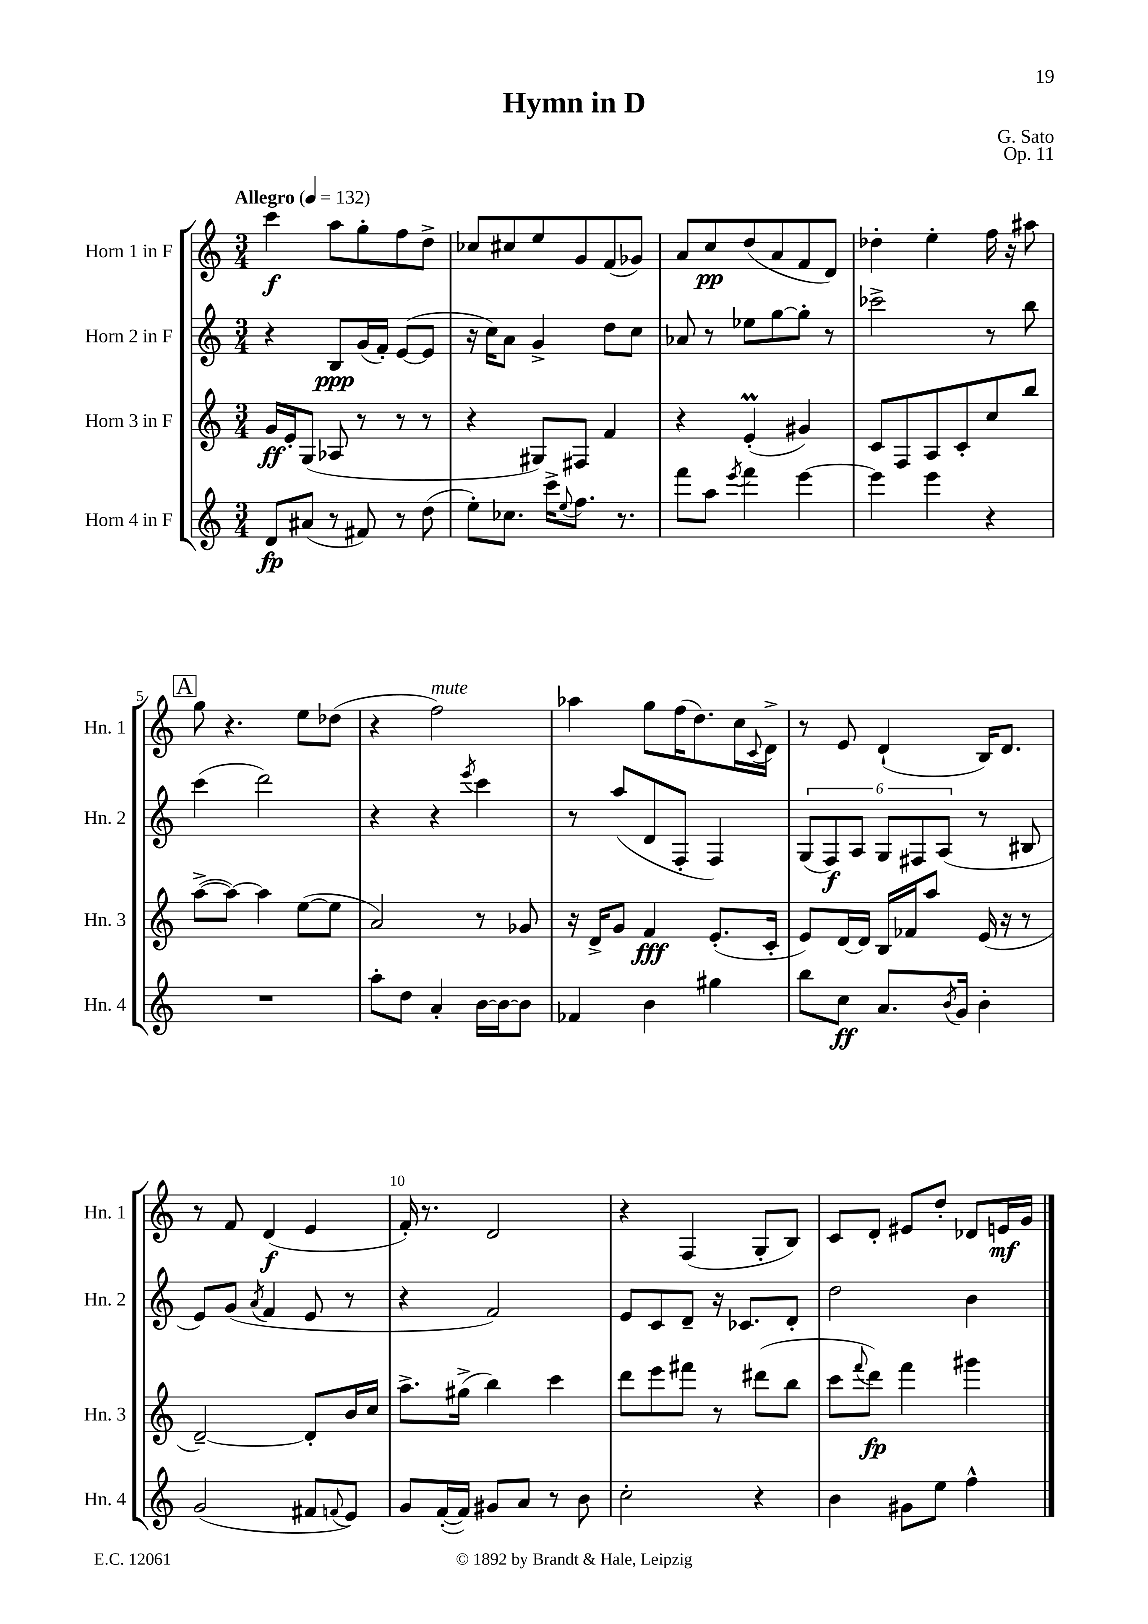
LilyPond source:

\header { title = "Hymn in D" composer = "G. Sato" opus = "Op. 11" }
<<
\new StaffGroup <<
\new Staff = "s0" \with { instrumentName = "Horn 1 in F" shortInstrumentName = "Hn. 1" } {
    \clef treble \key c \major \numericTimeSignature \time 3/4 \tempo "Allegro" 4 = 132
    c'''4\f a''8 g''8-. f''8 d''8-> |
    ces''8 cis''8 e''8 g'8 f'8( ges'8) |
    a'8 c''8\pp d''8( a'8 f'8 d'8) |
    des''4-. e''4-. f''16 r16 ais''8 |
    \mark \markup { \box "A" } g''8 r4. e''8 des''8( |
    r4 f''2^\markup { \italic "mute" }) |
    aes''4 g''8 f''16( d''8.) c''16 \appoggiatura { c'8 } d'16-> |
    r8 e'8 d'4-!( b16) d'8. |
    r8 f'8 d'4\f( e'4 |
    f'16-.) r8. d'2 |
    r4 f4( g8-. b8) |
    c'8 d'8-. eis'8 d''8-. des'8 e'16\mf g'16 \bar "|." |
}
\new Staff = "s1" \with { instrumentName = "Horn 2 in F" shortInstrumentName = "Hn. 2" } {
    \clef treble \key c \major \numericTimeSignature \time 3/4
    r4 b8\ppp g'16( f'16-.) e'8~( e'8 |
    r16 c''16) a'8 g'4-> d''8 c''8 |
    aes'8 r8 ees''8 g''8~ g''8-. r8 |
    ces'''2-> r8 b''8 |
    \mark \markup { \box "A" } c'''4( d'''2) |
    r4 r4 \acciaccatura { e'''8 } c'''4 |
    r8 a''8( d'8 f8-. f4) |
    \tuplet 6/4 { g8( f8\f) a8 g8 fis8 a8( } r8 bis8 |
    e'8) g'8( \acciaccatura { a'8 } f'4 e'8 r8 |
    r4 f'2) |
    e'8 c'8 d'8-- r16 ces'8. d'8-. |
    d''2 b'4 \bar "|." |
}
\new Staff = "s2" \with { instrumentName = "Horn 3 in F" shortInstrumentName = "Hn. 3" } {
    \clef treble \key c \major \numericTimeSignature \time 3/4
    g'16\ff e'16-. g8( aes8 r8 r8 r8 |
    r4 gis8) fis8 f'4 |
    r4 e'4-.\prall( gis'4) |
    c'8 f8 a8 c'8-. c''8 b''8 |
    \mark \markup { \box "A" } a''8~->( a''8~) a''4 e''8~( e''8 |
    a'2) r8 ges'8 |
    r16 d'16-> g'8 f'4\fff e'8.-.( c'16-. |
    e'8) d'16~ d'16 b16 fes'16 a''8 e'16( r16 r8 |
    d'2~--) d'8-. b'16 c''16 |
    a''8.-> gis''16->( b''4) c'''4 |
    d'''8 e'''8 fis'''8 r8 dis'''8( b''8 |
    c'''8 \appoggiatura { f'''8 } d'''8\fp) f'''4 gis'''4 \bar "|." |
}
\new Staff = "s3" \with { instrumentName = "Horn 4 in F" shortInstrumentName = "Hn. 4" } {
    \clef treble \key c \major \numericTimeSignature \time 3/4
    d'8\fp ais'8( r8 fis'8) r8 d''8( |
    e''8-.) ces''8. c'''16-> \appoggiatura { e''8 } f''8. r8. |
    f'''8 a''8 \acciaccatura { e'''8 } f'''4 e'''4~ |
    e'''4 e'''4 r4 |
    \mark \markup { \box "A" } R2. |
    a''8-. d''8 a'4-. b'16~ b'16~ b'8 |
    fes'4 b'4 gis''4 |
    b''8 c''8\ff a'8. \acciaccatura { b'8 } g'16 b'4-. |
    g'2( fis'8 \appoggiatura { f'8 } e'8) |
    g'8 f'16~-.( f'16) gis'8 a'8 r8 b'8 |
    c''2-. r4 |
    b'4 gis'8 e''8 f''4-^ \bar "|." |
}
>>
>>
\layout { \context { \Score \override BarNumber.break-visibility = ##(#f #t #t) barNumberVisibility = #(every-nth-bar-number-visible 5) } }
